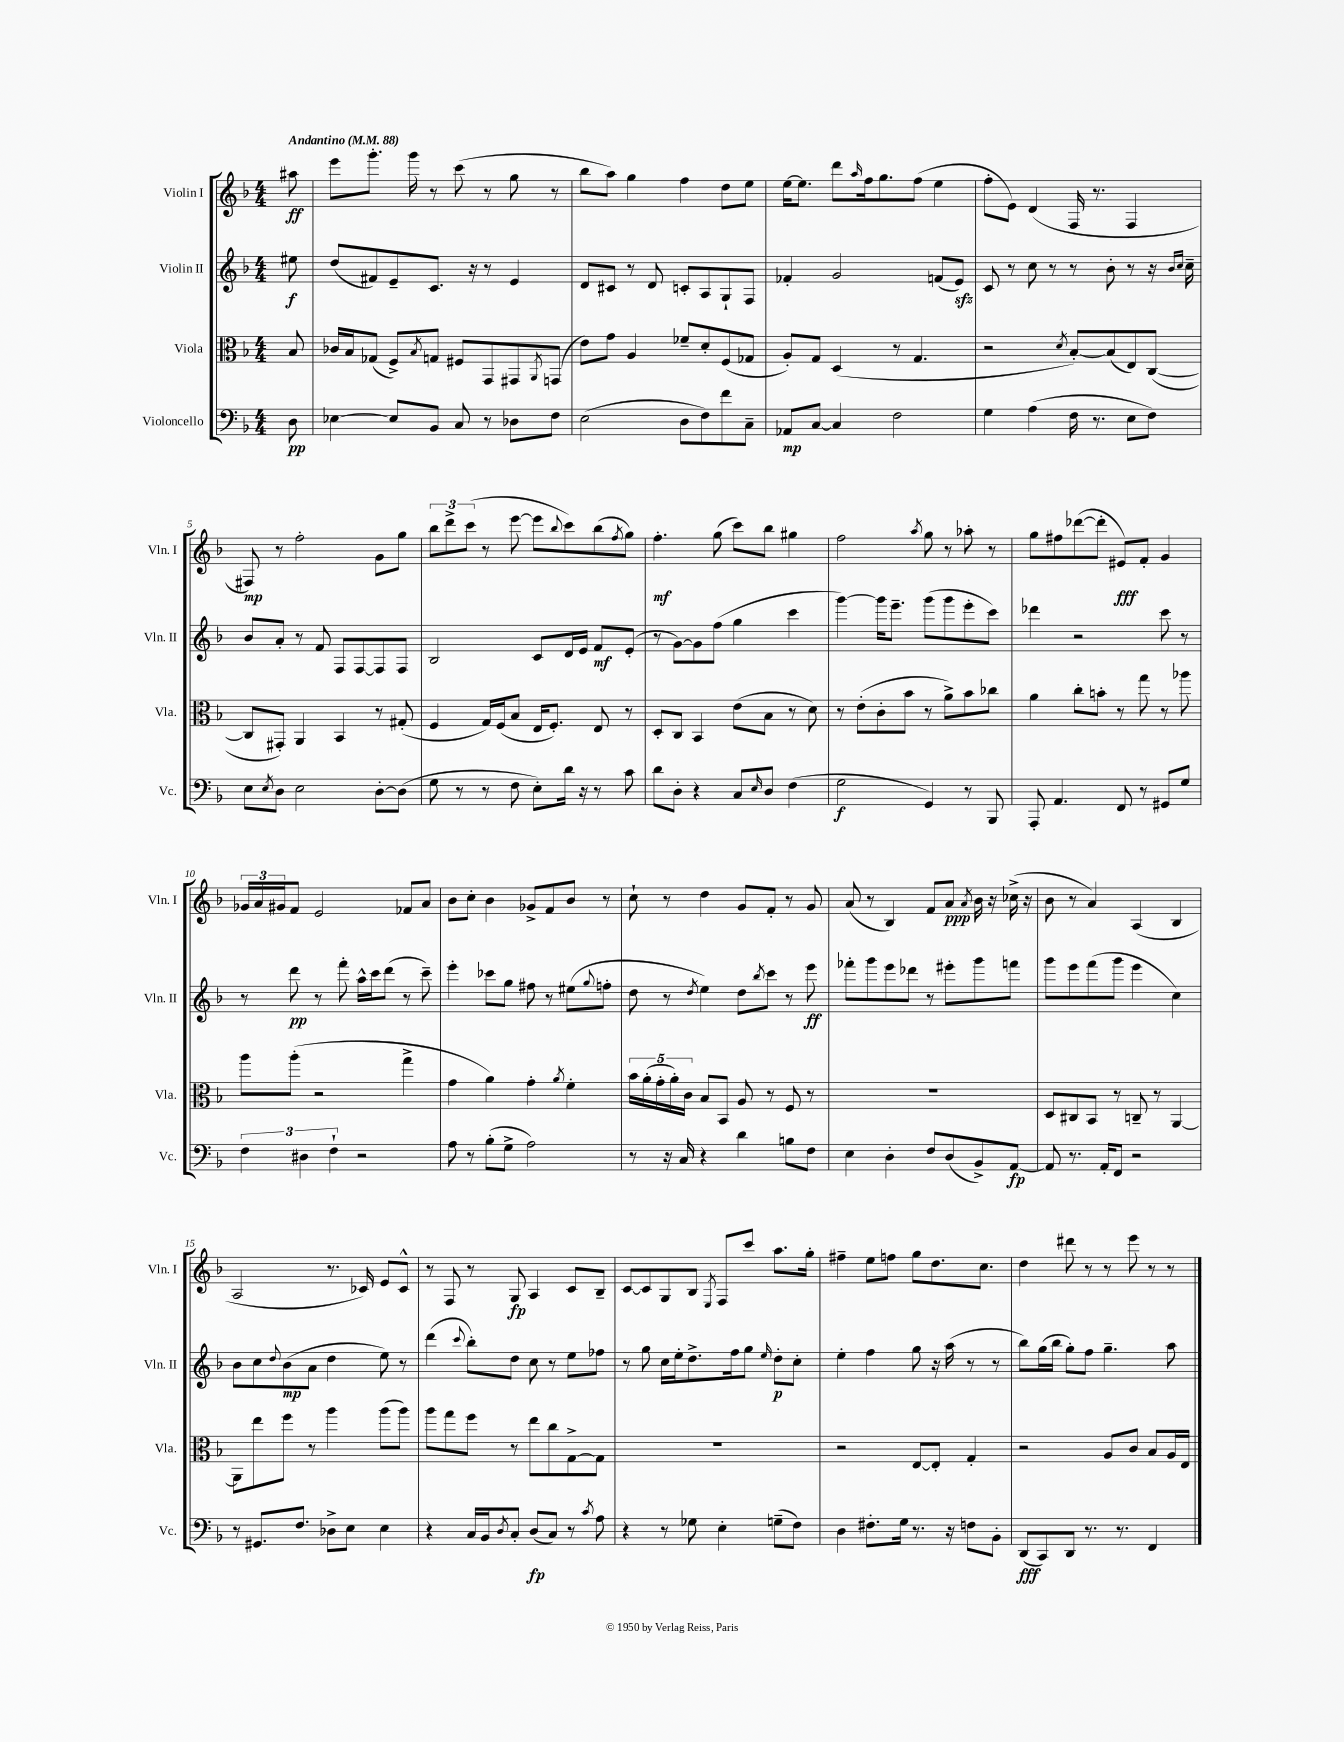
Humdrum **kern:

**kern	**kern	**kern	**kern
*staff4	*staff3	*staff2	*staff1
*clefF4	*clefC3	*clefG2	*clefG2
*k[b-]	*k[b-]	*k[b-]	*k[b-]
*M4/4	*M4/4	*M4/4	*M4/4
*MM88	*MM88	*MM88	*MM88
8D	8B-	8ee#	8aa#
=	=	=	=
[4E-	16c-	(8dd	8eee
.	16B-	.	.
.	(8G-	8f#)	8.ggg'
8E-]	8F^)	8e~	.
.	.	.	16ggg
.	8qB-	.	.
8BB-	8G	8.c	8r
8C	8F#	.	(8ccc
.	.	16r	.
8r	8GG	8r	8r
8D-	8GG#	4e	8gg
.	8qAA	.	.
8F	(8GG	.	8r
=	=	=	=
(2E	8e)	8d	8bb-
.	8g	8c#	8aa)
.	4A	8r	4gg
.	.	8d	.
8D	8f-~	8c'	4ff
8F)	8d'	8A	.
8f	(8F	8G`	8dd
8C~	8G-	8F	8ee
=	=	=	=
8AA-	8A')	4f-'	[16ee
.	.	.	8.ee]
[8C	8G	.	.
4C]	(4D	2g	8ddd
.	.	.	16qqaa
.	.	.	16ff
.	.	.	8.gg
2F	8r	.	.
.	4.G	.	(8ff
.	.	(8f	4ee
.	.	8e)	.
=	=	=	=
4G	2r	8c	8ff'
.	.	8r	8e)
(4A	.	8cc	(4d
.	.	8r	.
.	8qd	.	.
16F	[8B-')	8r	16F
8.r	.	.	8.r
.	(8B-]	8b-'	.
8E	8E)	8r	4F
8F)	([8C	16r	.
.	.	16qqb-	.
.	.	16qqcc	.
.	.	16cc~	.
=	=	=	=
8E	8C]	8b-	8F#)
8qE	.	.	.
8D	8GG#')	8a'	8r
2E	4AA	8r	2ff'
.	.	8f	.
.	4BB-	8F	.
.	.	[8F	.
[8D'	8r	8F]	8g
(8D]	(8G#'	8F	8gg
=	=	=	=
8G	4F	2B-	12bb-
.	.	.	12ddd^
8r	.	.	.
.	.	.	(12ccc
8r	16G)	.	8r
.	(16F	.	.
8F	8B-	.	[8eee
8E')	16E	8c	8eee]
.	8.F')	.	.
.	.	.	8qqbb-
16d	.	16d	8ccc)
16r	.	16e	.
8r	8E	8f	(8bb-
.	.	.	8qff
8c	8r	(8e'	8gg)
=	=	=	=
8d	8D'	8r	4.ff'
8D'	8C	[8g)	.
4r	4BB-	8g]	.
.	.	(8ff	(8gg
8C	(8e	4gg	8ccc)
16qqE	.	.	.
8D	8B-	.	8bb-
(4F	8r	4ccc	4gg#
.	8d)	.	.
=	=	=	=
2G	8r	[4ggg)	2ff
.	(8e'	.	.
.	8c'	16ggg]	.
.	.	8.eee~	.
.	8b-	.	.
.	.	.	8qaa
4GG)	8r	(8ggg	8gg
.	8a^)	8ggg	8r
8r	8b-	8eee'	8aa-'
8BBB-	8cc-	8ccc)	8r
=	=	=	=
8AAA'	4a	4ddd-	8gg
4.AA	.	.	8ff#
.	8cc'	2r	([8ddd-
.	8b'	.	8ddd-']
8FF	8r	.	8e#)
8r	8gg	.	8f'
8GG#	8r	8ccc	4g
8G	8aa-	8r	.
=	=	=	=
6F	8aa	8r	24g-
.	.	.	24a
.	.	.	24g#
.	(8aa'	8ddd	8f
6D#	.	.	.
.	2r	8r	2e
6F`	.	.	.
.	.	8fff'	.
2r	.	16aa^^	.
.	.	16ccc	.
.	.	(8ddd	.
.	4gg^	8r	8f-
.	.	8ccc~)	8a
=	=	=	=
8A	4g	4eee'	8b-
8r	.	.	8cc'
(8B-'	4a)	8ccc-	4b-
8G^	.	8gg	.
2A)	4g'	8ff#	8g-^
.	.	8r	8f
.	8qa	.	.
.	4f'	(8ee#	8b-
.	.	8qqgg	.
.	.	8ff'	8r
=	=	=	=
8r	20b-	8dd	8cc`
.	(20a'	.	.
.	20g'	.	.
16r	.	8r	8r
.	20a')	.	.
16C	.	.	.
.	20c	.	.
.	.	8qdd	.
4r	8B-	4ee)	4dd
.	8BB-	.	.
4d	8A	8dd	8g
.	.	8qbb-	.
.	8r	8ccc	8f'
8B	8F	8r	8r
8F	8r	8eee	8g
=	=	=	=
4E	1r	8fff-'	(8a
.	.	8ggg	8r
4D'	.	8eee	4B-)
.	.	8ddd-	.
8F	.	8r	8f
(8D	.	8eee#'	8a
.	.	.	8qa
8BB-^)	.	8ggg	16b-
.	.	.	16r
[8AA	.	8fff	(16cc-^
.	.	.	16r
=	=	=	=
8AA]	8D	8ggg	8b-
8.r	8C#	8eee	8r
.	8BB-	(8fff	4a)
16AA'	.	.	.
8FF	8r	8ggg	.
2r	8C~	4eee	(4A
.	8r	.	.
.	[4AA	4cc)	4B-
=	=	=	=
8r	8AA]	8b-	2A
8.GG#	8ee	8cc	.
.	.	8qqdd	.
.	8ff	(8b-	.
8.F	.	.	.
.	8r	8a	.
8D-^	4aa	4dd	8.r
8E	.	.	.
.	.	.	16c-)
4E	(8aa	8ee)	8e
.	8aa)	8r	8c-^^
=	=	=	=
4r	8aa	(4ddd	8r
.	8gg	.	8F
.	.	8qqccc	.
16C	8ff	8bb-')	8r
16BB-	.	.	.
8qD	.	.	.
8C'	8r	8dd	8G
(8D	8ee	8cc	4A
8C)	8cc	8r	.
8r	[8G^	8ee	8c
8qc	.	.	.
8A	8G]	8ff-	8B-~
=	=	=	=
4r	1r	8r	[8c
.	.	8gg	8c]
8r	.	16cc	8G
.	.	16ee'	.
8G-	.	8.dd^	8B-
.	.	.	8qE
4E'	.	.	8F
.	.	16ff	.
.	.	8gg	8ccc
.	.	16qqee	.
(8G~	.	8dd'	8.aa
8F)	.	8cc'	.
.	.	.	16gg'
=	=	=	=
4D	2r	4ee'	4ff#~
8.F#'	.	4ff	8ee
.	.	.	8ff
16G	.	.	.
8.r	[8E	8gg	8gg
.	8E']	16r	8.dd
16r	.	(16aa	.
8F	4G'	8r	.
.	.	.	8.cc
8BB-'	.	8r	.
=	=	=	=
(8DD	2r	8bb-)	4dd
8CC)	.	(16gg	.
.	.	16bb-	.
8DD	.	8gg')	8ddd#
8.r	.	8ff	8r
.	8A	4.gg~	8r
8.r	.	.	.
.	8c	.	8eee
4FF	8B-	.	8r
.	16A	8aa	8r
.	16E	.	.
==	==	==	==
*-	*-	*-	*-
